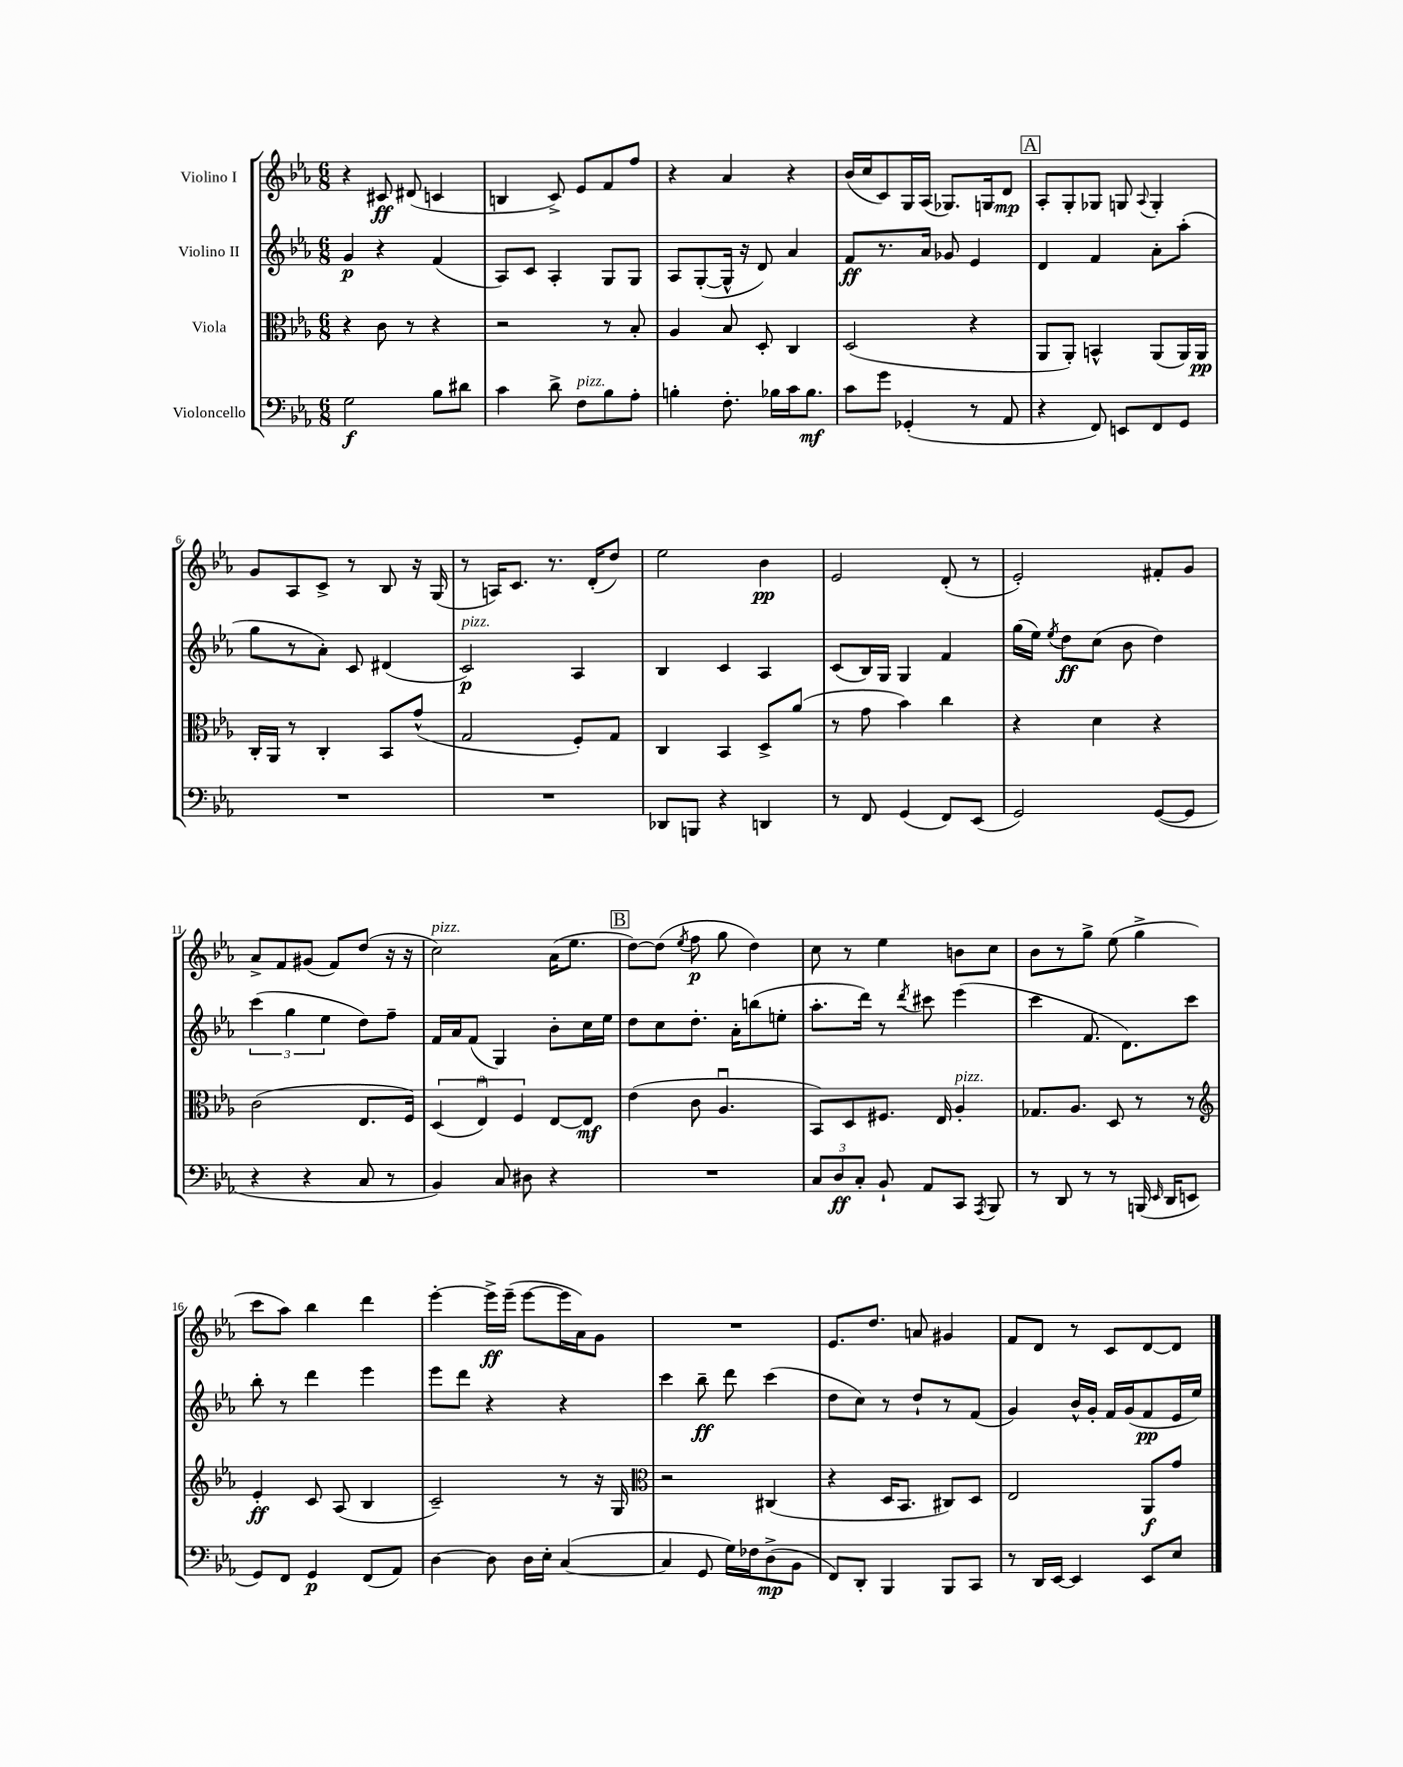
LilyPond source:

<<
\new StaffGroup <<
\new Staff = "s0" \with { instrumentName = "Violino I" } {
    \clef treble \key ees \major \numericTimeSignature \time 6/8
    \autoBeamOff r4 cis'8\ff dis'8( c'4 |
    b4 c'8->) ees'8[ f'8 f''8] |
    r4 aes'4 r4 |
    bes'16[( c''16 c'8) g16 aes16]( ges8.[) g16 d'8]\mp |
    \mark \markup { \box "A" } aes8[-. g8-. ges8] g8 \appoggiatura { aes8 } g4-. |
    g'8[ aes8 c'8]-> r8 bes8 r16 g16( |
    r8 a16[) c'8.] r8. d'16[-.( d''8]) |
    ees''2 bes'4\pp |
    ees'2 d'8-.( r8 |
    ees'2-.) fis'8[-. g'8] |
    aes'8[-> f'8 gis'8]( f'8[) d''8]( r16 r16 |
    c''2^\markup { \italic "pizz." }) aes'16[( ees''8.] |
    \mark \markup { \box "B" } d''8[~) d''8]( \acciaccatura { ees''8 } f''8\p g''8 d''4) |
    c''8 r8 ees''4 b'8[ c''8] |
    bes'8[ r8 g''8]-> ees''8( g''4-> |
    c'''8[ aes''8]) bes''4 d'''4 |
    ees'''4~-. ees'''16[->\ff ees'''16]--( ees'''8[~ ees'''16 aes'16) g'8] |
    R2. |
    ees'8.[ d''8.] a'8 gis'4 |
    f'8[ d'8] r8 c'8[ d'8~ d'8] \bar "|." |
}
\new Staff = "s1" \with { instrumentName = "Violino II" } {
    \clef treble \key ees \major \numericTimeSignature \time 6/8
    \autoBeamOff g'4\p r4 f'4( |
    aes8[) c'8] aes4-. g8[ g8] |
    aes8[ g8~-.( g16]-^ r16 d'8) aes'4 |
    f'8[\ff r8. aes'16] ges'8 ees'4 |
    \mark \markup { \box "A" } d'4 f'4 aes'8[-. aes''8]-.( |
    g''8[ r8 aes'8]-.) c'8 dis'4( |
    c'2\p^\markup { \italic "pizz." }) aes4 |
    bes4 c'4 aes4 |
    c'8[( bes16) g16] g4 f'4 |
    g''16[( ees''16]) \acciaccatura { ees''8 } d''8[\ff c''8]( bes'8 d''4) |
    \tuplet 3/2 { c'''4( g''4 ees''4 } d''8[) f''8]-- |
    f'16[ aes'16 f'8]( g4) bes'8[-. c''16 ees''16] |
    \mark \markup { \box "B" } d''8[ c''8 d''8.]-. aes'16[-. b''8( e''8]-. |
    aes''8.[-. d'''16]) r8 \acciaccatura { d'''8 } cis'''8 ees'''4( |
    c'''4 f'8. d'8.[) c'''8] |
    bes''8-. r8 d'''4 ees'''4 |
    ees'''8[ d'''8] r4 r4 |
    c'''4 bes''8--\ff d'''8 c'''4( |
    d''8[ c''8]) r8 d''8[-! r8 f'8]( |
    g'4) bes'16[-^ g'16]-. f'16[ g'16( f'8\pp ees'16 ees''16]) \bar "|." |
}
\new Staff = "s2" \with { instrumentName = "Viola" } {
    \clef alto \key ees \major \numericTimeSignature \time 6/8
    \autoBeamOff r4 c'8 r8 r4 |
    r2 r8 bes8-. |
    aes4 bes8 d8-. c4 |
    d2( r4 |
    \mark \markup { \box "A" } aes,8[ aes,8]-.) b,4-^ aes,8[( aes,16) aes,16]\pp |
    c16[-. aes,16] r8 c4-. bes,8[ g'8]-^( |
    g2 f8[-.) g8] |
    c4 bes,4 d8[-> aes'8]( |
    r8 g'8 bes'4) c''4 |
    r4 d'4 r4 |
    c'2( ees8.[ f16]) |
    \tuplet 3/2 { d4( ees4\downbow) f4 } ees8[~ ees8]\mf |
    \mark \markup { \box "B" } ees'4( c'8 aes4.\downbow |
    bes,8[) d8 fis8.] ees16 aes4-.^\markup { \italic "pizz." } |
    ges8.[ aes8.] d8 r8 r8 |
    \clef treble ees'4-.\ff c'8 aes8( bes4 |
    c'2--) r8 r16 g16 |
    \clef alto r2 cis4( |
    r4 d16[ bes,8.] cis8[) d8] |
    ees2 aes,8[\f g'8] \bar "|." |
}
\new Staff = "s3" \with { instrumentName = "Violoncello" } {
    \clef bass \key ees \major \numericTimeSignature \time 6/8
    \autoBeamOff g2\f bes8[ dis'8] |
    c'4 d'8-> f8[^\markup { \italic "pizz." } bes8 aes8]-. |
    b4-. f8.-. bes16[ c'16 bes8.]\mf |
    c'8[ g'8] ges,4-.( r8 aes,8 |
    \mark \markup { \box "A" } r4 f,8) e,8[ f,8 g,8] |
    R2. |
    R2. |
    des,8[ b,,8] r4 d,4 |
    r8 f,8 g,4( f,8[) ees,8]( |
    g,2) g,8[~( g,8] |
    r4 r4 c8 r8 |
    bes,4) c8 dis8 r4 |
    \mark \markup { \box "B" } R2. |
    \tuplet 3/2 { c8[ d8\ff c8]-. } bes,8-! aes,8[ c,8] \acciaccatura { aes,,8 } bes,,8 |
    r8 d,8 r8 r8 b,,16( \grace { ees,16 } d,16[ e,8] |
    g,8[) f,8] g,4\p f,8[( aes,8]) |
    d4~ d8 d16[ ees16]-. c4~( |
    c4 g,8 g16[) fes16 d8->\mp( bes,8] |
    f,8[) d,8]-. bes,,4 bes,,8[ c,8] |
    r8 d,16[ ees,16]~ ees,4 ees,8[ ees8] \bar "|." |
}
>>
>>
